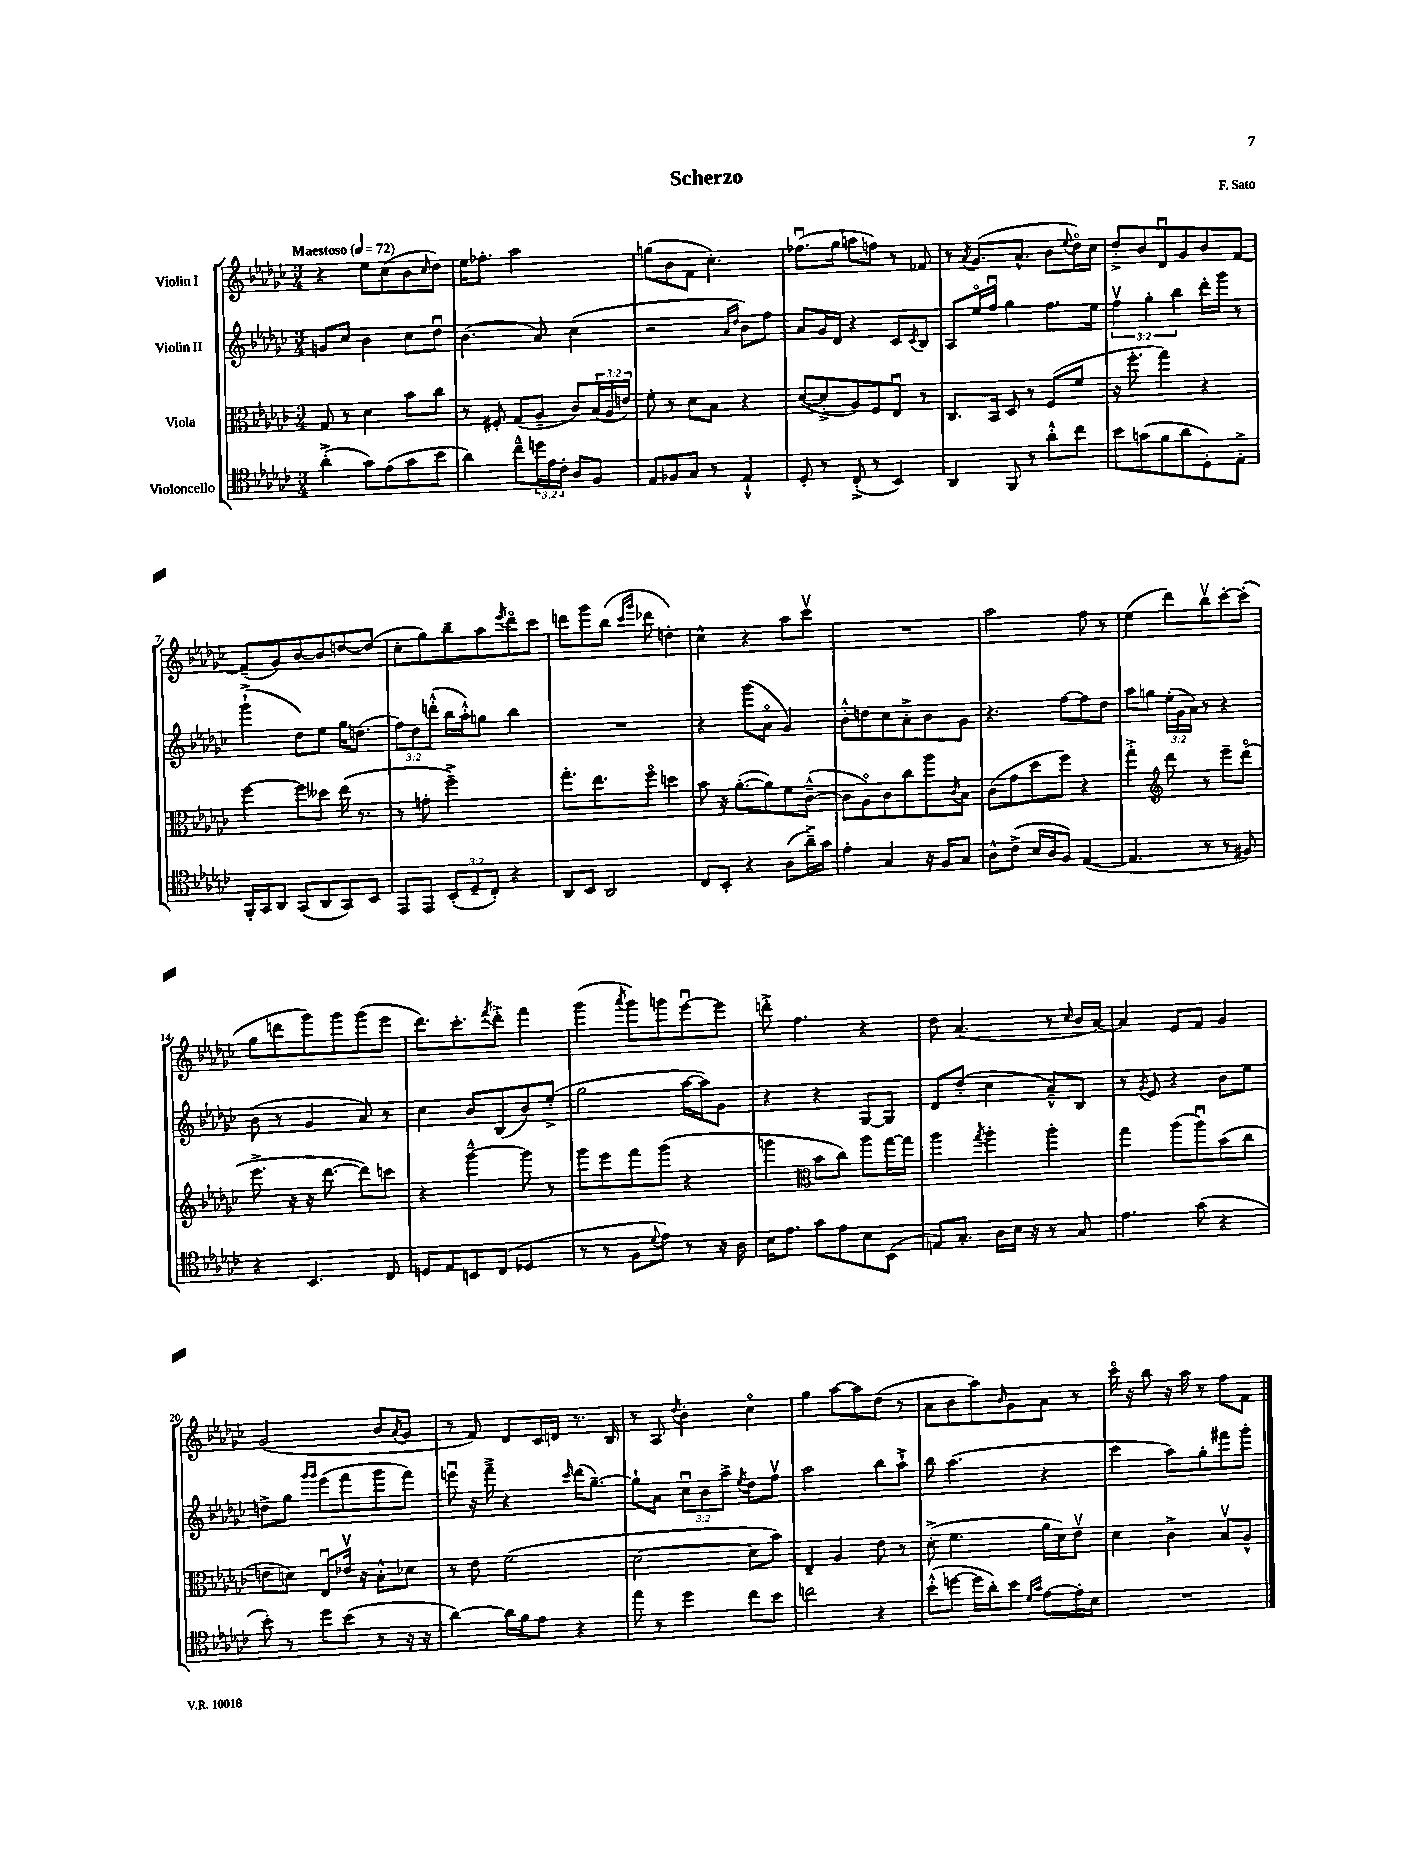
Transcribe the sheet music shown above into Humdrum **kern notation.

**kern	**kern	**kern	**kern
*part4	*part3	*part2	*part1
*staff4	*staff3	*staff2	*staff1
*I"Violoncello	*I"Viola	*I"Violin II	*I"Violin I
*clefC4	*clefC3	*clefG2	*clefG2
*k[b-e-a-d-g-c-]	*k[b-e-a-d-g-c-]	*k[b-e-a-d-g-c-]	*k[b-e-a-d-g-c-]
*M3/4	*M3/4	*M3/4	*M3/4
*MM72	*MM72	*MM72	*MM72
=1	=1	=1	=1
!	!	!	!LO:TX:a:B:t=Maestoso
(4a-'^\	8G-/	8gn/L	4r
.	8r	8cc-/J	.
8g-\L)	4d-\	4b-\	8ee-\L
(8e-\	.	.	(8cc-\
8g-\	8b-\L	8cc-\L	8b-\
.	.	.	16qqcc-/
8b-\J	8cc-\J	8dd-u\J	8dd-\J)
=2	=2	=2	=2
4a-\)	8r	(4.b-\	16ee-\KL
.	.	.	8.ff-X'\J
.	8F#X'/	.	.
8cc-~^^\L	(8G-/L	.	2aa-\
24ddn\L	8A-~/J	8a-/)	.
24e-\	.	.	.
24c-'\JJ	.	.	.
8A-/L	8c-/L)	(4cc-\	.
8F/J	(24B-/L	.	.
.	24A-/	.	.
.	24en/JJ)	.	.
=3	=3	=3	=3
8E-/L	8f'\	2r	(8ggn\L
8F-X/	8r	.	8b-\
8G-/J	8d-\L	.	8f\J
8r	8B-\J	.	4.cc-'\)
.	.	16qqa-/LL	.
.	.	16qqdd-/JJ	.
4E-`^^/	4r	8b-\L)	.
.	.	8ff\J	.
=4	=4	=4	=4
8D-'/	([8d-/L	8a-/L	(8.ff-Xu\L
8r	8d-'^/]	16g-/L	.
.	.	16d-/JJ	16gg-\Jk
(8C-'^/	8A-/)	4r	8aan\L
8r	8F/	.	8ffn\J)
4BB-/)	8E-u/J	8c-/L	8r
.	.	8qc-/	.
.	8r	8B-/J	8f-X/
=5	=5	=5	=5
4AA-/	8.C-/L	8A-/L	8r
.	.	.	8qa-/
.	.	16ee-/L	(8.g-/L
.	16BB-/Jk	16ffu/JJ	.
8FF/	8D-/	4gg-\	.
.	.	.	8.a-^^/J
8r	8r	.	.
8a-'^^\L	(8F/L	8.ff\L	8b-\L
.	.	.	8qqee-/
8cc-\J	8f/J	.	16dd-\L)
.	.	16ee-\Jk	16cc-\JJ
=6	=6	=6	=6
8b-\L	16r	6ffv\	8dd-'^/L
.	8.ff'\	.	.
(8gn\	.	.	8b-/
.	.	6gg-'\	.
8f\	4gg-\)	.	8d-u/
.	.	6bb-\	.
8a-\	.	.	8g-/
8D-'\)	4r	16ddd-'\LL	8b-/
.	.	16ggg-\JJ	.
8E-'^\J	.	8r	[8f/J
!!LO:LB:g=z
=7	=7	=7	=7
16FF'/LL	[4ff\	(4ggg-`^\	(8f~/L]
16GG-/J	.	.	.
8AA-/J	.	.	8g-/)
(8GG-/L	8ff\L]	8dd-\L)	[8b-/
8AA-/	8dd--X\J	8ee-\J	8b-/]
8GG-/)	(16ee-\	16gg-\KL	[8ddn/
.	8.r	(8.ddn\J	.
8BB-/J	.	.	(8dd/J]
=8	=8	=8	=8
8EE-/L	8r	12ff\L)	8cc-'\L
.	.	12dd-\	.
8EE-/J	8gn'\	.	8gg-\)
.	.	(12dddn'^^\J	.
(12BB-'/L	2ff~^\)	16bb-\LL	8bb-~\
.	.	16aa-'^^\J)	.
12D-~/	.	.	.
.	.	8ggn\J	8aa-\
12C-'/J)	.	.	.
.	.	.	8qeee-/
4r	.	4bb-\	8ddd-\
.	.	.	8ccc-\J
=9	=9	=9	=9
8AA-/L	8.gg-'\L	2.r	8dddn\L
8BB-/J	.	.	8ggg-\
.	8.ee-\	.	.
2AA-/	.	.	(8bb-\J
.	.	.	16qqccc-/LL
.	.	.	16qqggg-/JJ
.	8ff\J	.	8ddd-X\
.	4ddn\	.	4ddn'\)
=10	=10	=10	=10
8C-/L	8b-\	4r	4cc-^^\
8BB-'/J	16r	.	.
.	([8.a-'\L	.	.
4r	.	(8ggg-\L	4r
.	8a-\])	8a-\J	.
(8A-\L	8f\	4g-/)	8aa-\L
16a-~^\L)	([8c-~^^\J	.	8ccc-v\J
16g-\JJ	.	.	.
=11	=11	=11	=11
4e-'\	8c-\L]	8b-'^^\L	2.r
.	8A-\)	8ddn\	.
4G-/	8c-\	8cc-\	.
.	8cc-\	8a-'^\	.
16r	8aa-\	8b-\	.
16F/KL	.	.	.
.	8qc-/	.	.
8G-/J	8B-\J	8g-\J	.
=12	=12	=12	=12
8A-^^\L	(8c-\L	4.r	2aa-\
(8c-^\J	8g-\	.	.
16B-/LL	8dd-\	.	.
16A-/J	.	.	.
8F/J)	8ff\J)	[8ff\L	.
([4E-/	4r	8ff\]	8ff\
.	.	8dd-\J	8r
=13	=13	=13	=13
4.E-/]	4gg-'^\	8aa-\L	(4ee-\
.	.	8ggn\J	.
*	*clefG2	*	*
.	8ddd-\	(24ee-'\LL	8ddd-\L)
.	.	24g-\	.
.	.	24a-\JJ)	.
8r	8r	8r	8bb-v\
8r	8eee-~\L	4r	[8ccc-'\
8F#X/)	(8ddd-\J	.	(8ccc-'\J]
!!LO:LB:g=z
=14	=14	=14	=14
4r	8.eee-^\	(8b-\	8gg-\L
.	.	8r	8dddn\
.	16r	.	.
4.BB-/	16r	4g-/	8ggg-\)
.	[8.ddd-\	.	.
.	.	.	8ggg-\
.	8ddd-\L])	8a-/)	(8ggg-\
8C-/	8cccn\J	8r	8eee-\J
=15	=15	=15	=15
8Dn/L	4r	4cc-\	8.ddd-\L)
8E-/	.	.	.
.	.	.	8.ccc-'\
8BBn/	[4ggg-~^^\	8b-/L	.
.	.	.	8qfff/
(8C-/J	.	(8B-/	8ddd-'^\J
4D-X/	8ggg-\]	8b-/)	4fff\
.	8r	(8ee-'^/J	.
=16	=16	=16	=16
8r	8ggg-\L	2gg-\	(4ggg-\
8r	8eee-\	.	.
.	.	.	8qaaa-/
8F\L	8fff\	.	8ggg-\L)
8qqd-/	.	.	.
8e-\J)	(8ggg-\J	.	8gggn\
8r	4r	[16aa-\LL	[8eee-u\
.	.	16aa-\J])	.
16r	.	8g-\J	8eee-\J]
16A-\	.	.	.
=17	=17	=17	=17
16B-\KL	4gggn\	4r	8dddn'^\
8.e-\J	.	.	.
.	.	.	4.ff\
*	*clefC3	*	*
8g-\L	8b-\L	4r	.
8e-\	8cc-\J)	.	.
8B-\	8aa-\L	[8G-/L	4r
(8BB-\J	[16gg-\L	8G-/J]	.
.	16gg-\JJ]	.	.
=18	=18	=18	=18
8En/L)	4aa-\	8d-/L	8dd-\
8.G-'/J	.	(8dd-'/J	(4.a-/
.	8qgg-/	.	.
.	4aa-'\	4cc-\	.
16A-\LL	.	.	.
16B-\JJ	.	.	.
16r	.	.	.
8r	4aa-'\	8a-~^^/L)	8r
.	.	.	16qqcc-/
8G-/	.	8B-/J	16b-/LL
.	.	.	[16a-/JJ)
=19	=19	=19	=19
4.e-\	4gg-\	8r	4a-/]
.	.	8qg-/	.
.	.	8e-/	.
.	(8aa-\L	4r	8e-/L
(8g-\	8aa-u\)	.	8f/J
4r	(8b-\	8b-\L	4g-/
.	8cc-\J	8ee-\J	.
!!LO:LB:g=z
=20	=20	=20	=20
8b-'\)	8en\L	8ddn^\L	(2g-/
8r	8dn\J)	8gg-\J	.
.	.	16qqggg-/LL	.
.	.	16qqggg-/JJ	.
8dd-\L	8E-u/L	(8eee-\L	.
(8b-\J	16e-Xv/Jk	8fff\	.
.	16r	.	.
8r	8B-'^^\L	8ggg-\	8b-/L
.	.	.	8qa-/
16r	8d-X\J	8fff\J)	8g-/J
16r	.	.	.
=21	=21	=21	=21
[4a-\)	8r	8eeenu\	8r
.	8e-\	16r	8f/)
.	.	16fff~^\	.
16a-\LL]	(2f\	4r	8d-/L
16f\J	.	.	.
8e-\J	.	.	16c-/L
.	.	.	16dn/JJ
.	.	16qqccc-/	.
4r	.	(16ddd-\KL	8.r
.	.	[8.gg-~\J)	.
.	.	.	16B-/
=22	=22	=22	=22
8ee-\	[2d-\	8gg-`\L]	8r
8r	.	8a-\J	8A-/
.	.	.	8qdd-/
4dd-\	.	12cc-u\L	4b-'\
.	.	12b-\	.
.	.	12aa-^\J	.
.	.	8qee-/	.
8cc-\L	8d-\L]	8dd-\L	4cc-\
8b-\J	8b-\J)	8ffv\J	.
=23	=23	=23	=23
2ccn\	4E-~/	2aa-\	4gg-\
.	4A-/	.	[8aa-\L
.	.	.	8aa-\]
4r	8e-\	8bb-\L	(8dd-\J
.	8r	8aa-`^\J	8r
=24	=24	=24	=24
(8b-'^^\L	(8d-'^\	8bb-\	8a-\L
[8ddn\J	4.f\	(4.aa-\	8b-\
16dd\LL]	.	.	8aa-\)
16a-'\J)	.	.	.
.	.	.	16qqb-/
8b-\J	.	.	8g-\
16qqd-/LL	.	.	.
16qqg-/JJ	.	.	.
[8e-\L	16a-\LL	4r	8a-\J
.	16d-\J)	.	.
16e-'\L]	8e-v\J	.	8r
16B-\JJ	.	.	.
=25	=25	=25	=25
2.r	4d-\	4ccc-\	16ccc-\
.	.	.	16r
.	.	.	8bb-\
.	4c-^\	8aa-\L)	16r
.	.	.	16aa-\
.	.	8gg-'\	8r
.	8B-v/L	8fff#X\	8ff\L
.	8A-^^/J	8ggg-'\J	8f\J
==	==	==	==
*-	*-	*-	*-
